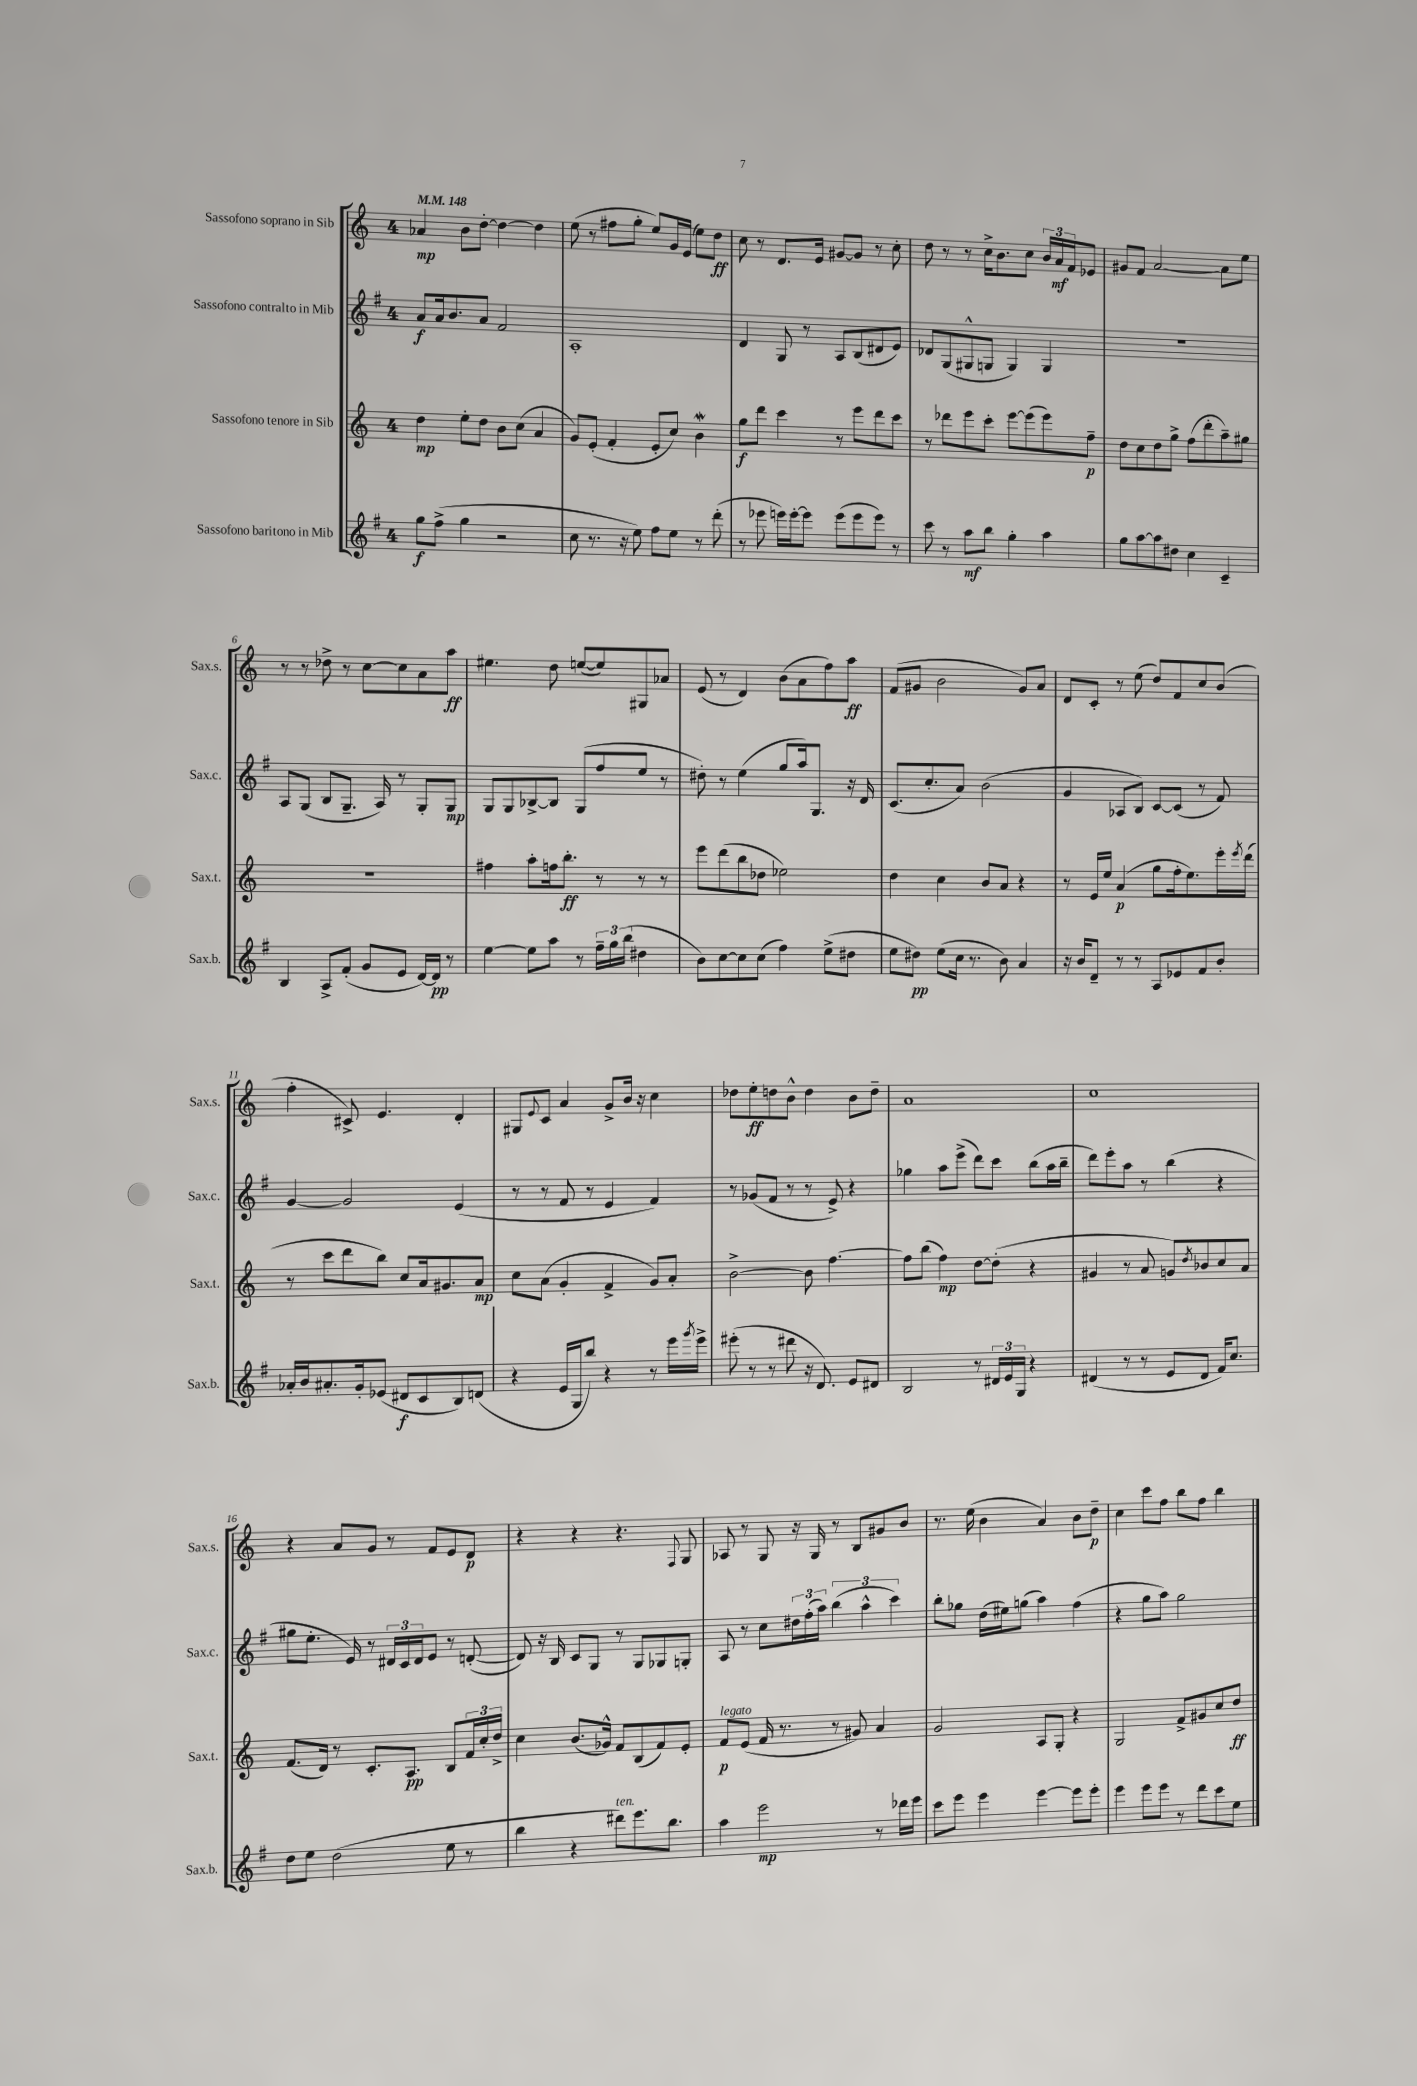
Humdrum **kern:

**kern	**kern	**kern	**kern
*staff4	*staff3	*staff2	*staff1
*clefG2	*clefG2	*clefG2	*clefG2
*k[f#]	*k[]	*k[f#]	*k[]
*M4/4	*M4/4	*M4/4	*M4/4
*MM148	*MM148	*MM148	*MM148
8gg	4dd	8a	4a-
(8ff#^	.	16a	.
.	.	8.b	.
4gg	8ee'	.	8b
.	8dd	8a	[8dd'
2r	8b	2f#	4dd_
.	(8cc	.	.
.	4a	.	4dd]
=	=	=	=
8cc	8g)	1A'	(8ee
8.r	(8e'	.	8r
.	4f'	.	8ff#
16r	.	.	.
8ee)	.	.	8gg'
8ff#	8e'	.	8ee)
8ee	8cc)	.	16g
.	.	.	(16e
8r	4b	.	8ee)
(8ddd'	.	.	8dd
=	=	=	=
8r	8gg	4d	8cc
8eee-	8ddd	.	8r
16eee)	4ccc	8G	8.d
[16eee'	.	.	.
8eee]	.	8r	.
.	.	.	16e
(8eee	8r	8A	[8g#
8eee	8eee	(8B	8g#]
8eee)	8ddd	8d#	8r
8r	8ccc	8e)	8cc'
=	=	=	=
8ccc	8r	8d-	8dd
8r	8ddd-	(8G	8r
8aa	8eee	8G#^^	8r
8bb	8ccc'	8G	16cc^
.	.	.	8.b
4gg'	[8eee	4G)	.
.	(8eee]	.	8cc
4aa	8eee)	4G	24b
.	.	.	24a
.	.	.	24f
.	8ff~	.	8e-
=	=	=	=
8gg	8dd	1r	8g#
[8aa	8cc	.	8f
8aa]	8dd	.	[2a
8dd#	8gg^	.	.
4cc	(8ff	.	.
.	8ddd'	.	.
4c~	8aa~)	.	8a]
.	8gg#	.	8ee
=	=	=	=
4B	1r	8A	8r
.	.	(8G	8r
8A^	.	8B	8dd-^
(8f#'	.	8.G~	8r
8g	.	.	[8cc
.	.	16A)	.
8e	.	8r	8cc]
[16d)	.	8G'	8a
16d]	.	.	.
8r	.	8G	8aa
=	=	=	=
[4ee	4ff#	8G	4.ee#
.	.	8G	.
8ee]	8aa'	[8B-^	.
8aa	16ff	8B-]	8dd
.	8.bb'	.	.
8r	.	(8G	([8ee
24ff#~	8r	8ff#	8ee])
24gg	.	.	.
(24bb	.	.	.
4dd#	8r	8ee	8G#
.	8r	8r	8a-
=	=	=	=
8b)	8eee	8dd#')	(8e
[8cc	(8ddd	8r	8r
8cc]	8bb	(4ee	4d)
(8cc	8dd-	.	.
4ff#)	2ee-)	8gg	(8b
.	.	16aa)	8a
.	.	8.G	.
(8ee^	.	.	8ff)
8dd#	.	16r	8aa
.	.	16d	.
=	=	=	=
8ee	4dd	(8.c	(8f
8dd#)	.	.	8g#
.	.	8.cc'	.
(8ee	4cc	.	2b
16cc	.	8a)	.
8.r	.	.	.
.	8b	(2b	.
8b)	8a	.	.
4a	4r	.	8g#)
.	.	.	8a
=	=	=	=
16r	8r	4g	8d
16b	.	.	.
8d~	16e	.	8c'
.	16ee	.	.
8r	(4a	8A-	8r
8r	.	8B)	(8ee
8A	8gg	[8c	8dd)
8e-	16ff'	(8c]	8f
.	8.ee)	.	.
8f#	.	8r	8cc
8b'	16eee'	8f#)	(8b
.	8qeee	.	.
.	(16ddd	.	.
=	=	=	=
16a-'	8r	[4g	4ff'
16b	.	.	.
8.a#'	8ccc	.	.
.	8ddd	2g]	8c#^)
16g'	.	.	.
(8e-	8bb)	.	4.e
8d#	8cc	.	.
8c	16a	.	.
.	8.g#	.	.
8B)	.	(4e	4d'
(8d	8a	.	.
=	=	=	=
4r	8cc	8r	8G#
.	.	.	8qqe
.	(8a	8r	8c
16e	4g'	8f#	4a
16G	.	.	.
8bb)	.	8r	.
4r	4f^	4e	8g^
.	.	.	16b
.	.	.	16r
8r	8g)	4f#)	4cc
16eee	8a'	.	.
8qggg	.	.	.
16eee^	.	.	.
=	=	=	=
(8eee#'	[2b^	8r	8dd-
8r	.	(8g-	8ee'
8r	.	8f#	8dd
8ddd#	.	8r	8b^^
16r	8b]	8r	4dd
8.d)	.	.	.
.	[4.ff	8e^)	.
8e	.	4r	8b
8d#	.	.	8dd~
=	=	=	=
2B	8ff]	4gg-	1a
.	(8bb	.	.
.	4ff)	8aa	.
.	.	(8eee^	.
8r	[8dd	8ddd)	.
24d#	(8dd']	8ccc	.
24e	.	.	.
24G	.	.	.
4r	4r	(8bb	.
.	.	16aa	.
.	.	16bb~	.
=	=	=	=
(4d#	4g#	8ddd)	1cc
.	.	8eee'	.
8r	8r	8aa	.
8r	8a	8r	.
8e	8g)	(4bb	.
.	8qdd	.	.
8d#	8b-	.	.
16f#)	8cc	4r	.
8.cc	.	.	.
.	8a	.	.
=	=	=	=
8dd	(8.f	8gg#	4r
8ee	.	8.ee'	.
.	16d)	.	.
(2dd	8r	.	8a
.	.	16e)	.
.	8.c'	8r	8g
.	.	24d#	8r
.	.	24c	.
.	8.A	.	.
.	.	24d#	.
.	.	8e	8f
8ee	8B	8r	8e
8r	24f	([8d'	8d
.	24cc'	.	.
.	24dd^	.	.
=	=	=	=
4bb	4cc	8d])	4r
.	.	16r	.
.	.	16B	.
4r	(8.b	8c	4r
.	.	8G	.
.	16g-^^)	.	.
8ddd#)	8f	8r	4.r
8.eee	(8B	8G	.
.	8f)	8G-	.
8.bb	.	.	.
.	.	.	8qqF
.	8e'	8G'	8G
=	=	=	=
4aa	8f	8A	8A-
.	(8e	8r	8r
2eee	16f	8cc	8G
.	8.r	.	.
.	.	24dd#	16r
.	.	(24ff#'	.
.	.	.	16G
.	.	24aa)	.
.	8r	(6bb	8r
.	8g#)	.	8B
.	.	6aa^^	.
8r	4a	.	8g#
.	.	6ccc)	.
16ddd-	.	.	8b
16eee	.	.	.
=	=	=	=
8ccc	2g	8bb'	8.r
8eee	.	8gg-	.
.	.	.	(16ee
4eee	.	(16dd	4b
.	.	16ee#)	.
.	.	(8gg	.
[4eee	8A	4aa)	4a)
.	8G'	.	.
8eee]	4r	(4ff#	8b
8eee'	.	.	8dd~
=	=	=	=
4eee	2G	4r	4cc
8eee	.	8gg	8ccc
8eee	.	8aa)	8ff
8r	8f^	2gg	8bb
8ddd	8g#	.	8ff
8ccc	8cc	.	4bb
8ee	8dd	.	.
==	==	==	==
*-	*-	*-	*-
